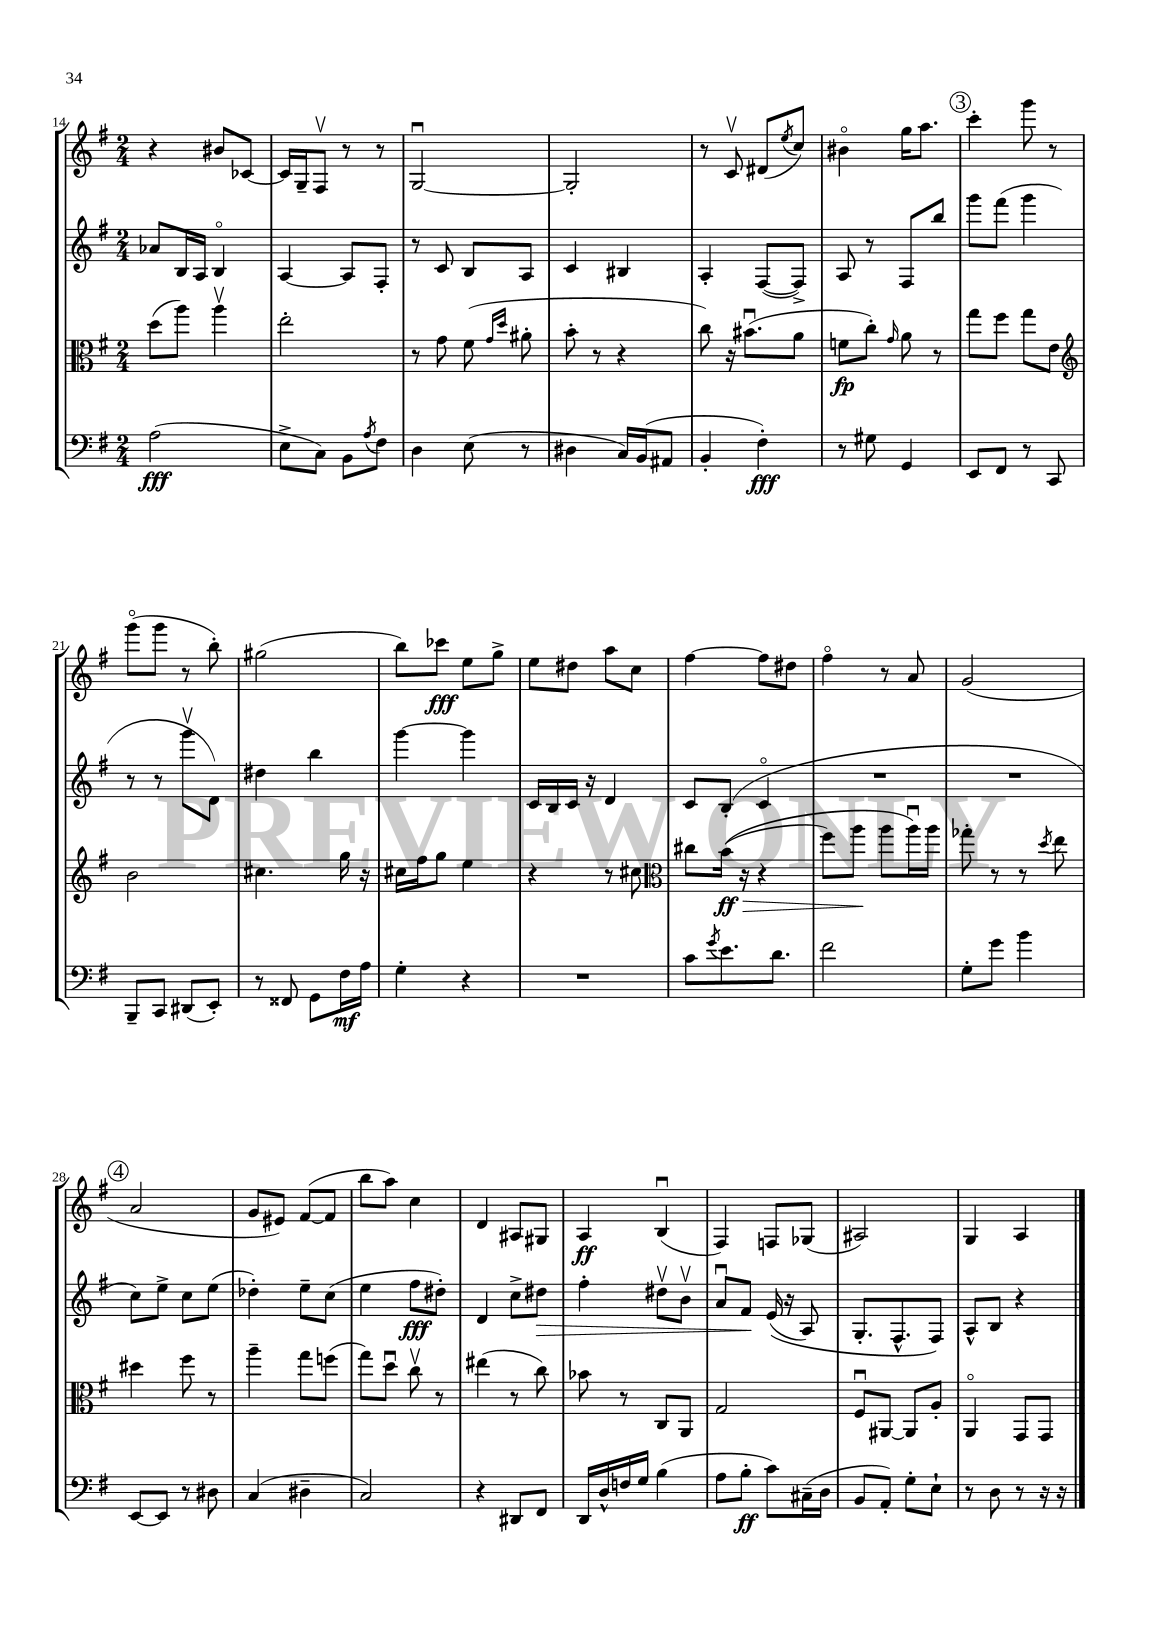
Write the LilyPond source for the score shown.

<<
\new StaffGroup <<
\new Staff = "s0" {
    \clef treble \key g \major \numericTimeSignature \time 2/4
    r4 bis'8 ces'8~ |
    ces'16 g16-- fis8\upbow r8 r8 |
    g2~\downbow |
    g2-. |
    r8 c'8\upbow dis'8( \acciaccatura { e''8 } c''8) |
    bis'4\flageolet g''16 a''8. |
    \mark \markup { \circle "3" } c'''4-. g'''8 r8 |
    g'''8\flageolet( g'''8 r8 b''8-.) |
    gis''2( |
    b''8) ces'''8\fff e''8 g''8-> |
    e''8 dis''8 a''8 c''8 |
    fis''4~ fis''8 dis''8 |
    fis''4\flageolet r8 a'8 |
    g'2( |
    \mark \markup { \circle "4" } a'2 |
    g'8 eis'8) fis'8~( fis'8 |
    b''8 a''8) c''4 |
    d'4 ais8 gis8 |
    a4\ff b4\downbow( |
    fis4) f8 ges8( |
    ais2) |
    g4 a4 \bar "|." |
}
\new Staff = "s1" {
    \clef treble \key g \major \numericTimeSignature \time 2/4
    aes'8 b16 a16 b4\flageolet |
    a4~ a8 fis8-. |
    r8 c'8 b8 a8 |
    c'4 bis4 |
    a4-. fis8~( fis8->) |
    a8 r8 fis8 b''8 |
    \mark \markup { \circle "3" } g'''8 fis'''8( g'''4 |
    r8 r8 g'''8\upbow d'8) |
    dis''4 b''4 |
    g'''4~ g'''4 |
    c'16 b16 c'16 r16 d'4 |
    c'8 b8-.( c'4\flageolet |
    R2 |
    R2 |
    \mark \markup { \circle "4" } c''8) e''8-> c''8 e''8( |
    des''4-.) e''8-- c''8( |
    e''4 fis''8\fff dis''8-.) |
    d'4 c''8-> dis''8\> |
    fis''4-. dis''8\upbow b'8\upbow |
    a'8\downbow fis'8\! e'16(\( r16 a8) |
    g8.-. fis8.-^ fis8\) |
    a8-^ b8 r4 \bar "|." |
}
\new Staff = "s2" {
    \clef alto \key g \major \numericTimeSignature \time 2/4
    d''8( a''8) a''4\upbow |
    e''2-. |
    r8 g'8 fis'8( \grace { g'16 d''16 } ais'8-. |
    b'8-. r8 r4 |
    c''8) r16 bis'8.\downbow( a'8 |
    f'8\fp c''8-.) \grace { g'16 } a'8 r8 |
    \mark \markup { \circle "3" } g''8 fis''8 g''8 e'8 |
    \clef treble b'2 |
    cis''4. g''16 r16 |
    cis''16 fis''16 g''8 e''4 |
    r4 r8 cis''8 |
    \clef alto cis''8 b'16\ff\>(\( r16 r4 |
    fis''8) a''8\! a''8 a''16\downbow\) a''16 |
    ges''8-. r8 r8 \acciaccatura { d''8 } e''8 |
    \mark \markup { \circle "4" } dis''4 fis''8 r8 |
    a''4-- g''8 f''8( |
    g''8) d''8\downbow c''8\upbow r8 |
    eis''4( r8 c''8) |
    bes'8 r8 c8 a,8 |
    g2 |
    fis8\downbow ais,8~ ais,8 a8-. |
    a,4\flageolet g,8 g,8 \bar "|." |
}
\new Staff = "s3" {
    \clef bass \key g \major \numericTimeSignature \time 2/4
    a2\fff( |
    e8-> c8) b,8 \acciaccatura { a8 } fis8 |
    d4 e8( r8 |
    dis4 c16) b,16( ais,8 |
    b,4-. fis4-.\fff) |
    r8 gis8 g,4 |
    \mark \markup { \circle "3" } e,8 fis,8 r8 c,8 |
    b,,8-- c,8 dis,8( e,8-.) |
    r8 fisis,8 g,8 fis16\mf a16 |
    g4-. r4 |
    R2 |
    c'8 \acciaccatura { g'8 } e'8. d'8. |
    fis'2 |
    g8-. g'8 b'4 |
    \mark \markup { \circle "4" } e,8~ e,8 r8 dis8 |
    c4( dis4-- |
    c2) |
    r4 dis,8 fis,8 |
    d,16 d16-^ f16 g16 b4( |
    a8 b8-.\ff c'8) cis16--( d16 |
    b,8 a,8-.) g8-. e8-! |
    r8 d8 r8 r16 r16 \bar "|." |
}
>>
>>
\layout { \context { \Score currentBarNumber = #14 } }
